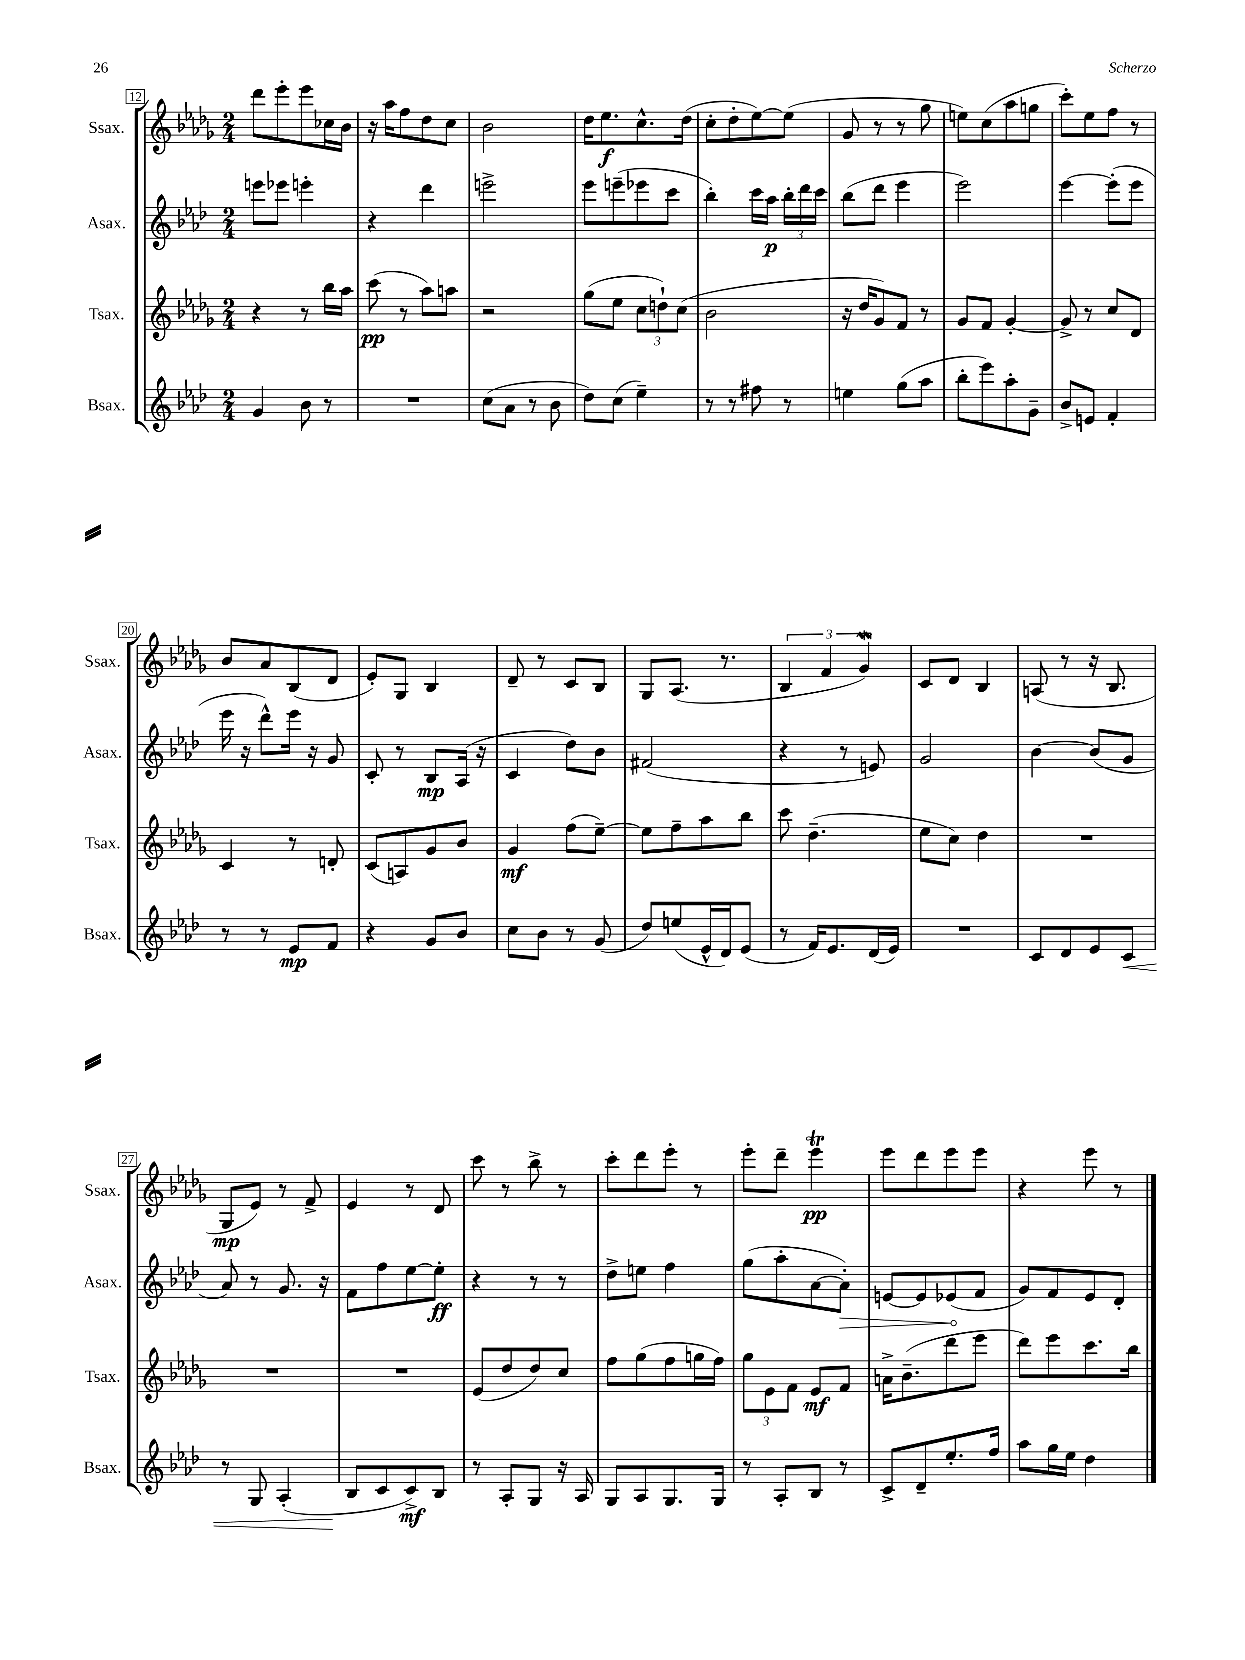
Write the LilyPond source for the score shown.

<<
\new StaffGroup <<
\new Staff = "s0" \with { instrumentName = "Ssax." shortInstrumentName = "Ssax." } {
    \clef treble \key des \major \numericTimeSignature \time 2/4
    \autoBeamOff des'''8[ ees'''8-. ees'''8 ces''16 bes'16] |
    r16 aes''16[ f''8 des''8 c''8] |
    bes'2 |
    des''16[ ees''8.\f c''8.-^ des''16]( |
    c''8[-. des''8-. ees''8~) ees''8]( |
    ges'8 r8 r8 ges''8 |
    e''8[) c''8( aes''8 g''8] |
    c'''8[-.) ees''8 f''8] r8 |
    bes'8[ aes'8 bes8( des'8] |
    ees'8[-.) ges8] bes4 |
    des'8-- r8 c'8[ bes8] |
    ges8[ aes8.]( r8. |
    \tuplet 3/2 { bes4 f'4 ges'4\mordent) } |
    c'8[ des'8] bes4 |
    a8( r8 r16 bes8. |
    ges8[\mp ees'8]) r8 f'8-> |
    ees'4 r8 des'8 |
    c'''8 r8 bes''8-> r8 |
    c'''8[-. des'''8 ees'''8]-. r8 |
    ees'''8[-. des'''8]-- ees'''4\trill\pp |
    ees'''8[ des'''8 ees'''8 ees'''8] |
    r4 ees'''8 r8 \bar "|." |
}
\new Staff = "s1" \with { instrumentName = "Asax." shortInstrumentName = "Asax." } {
    \clef treble \key aes \major \numericTimeSignature \time 2/4
    \autoBeamOff e'''8[ ees'''8] e'''4-. |
    r4 des'''4 |
    e'''2-> |
    ees'''8[ e'''8--( ees'''8 c'''8] |
    bes''4-.) c'''16[ aes''16]\p \tuplet 3/2 { bes''16[-. des'''16 c'''16] } |
    bes''8[( des'''8] ees'''4 |
    ees'''2) |
    ees'''4~ ees'''8[-.( ees'''8] |
    ees'''16 r16 des'''8[-^) ees'''16] r16 g'8 |
    c'8-. r8 bes8[\mp aes16]( r16 |
    c'4 des''8[) bes'8] |
    fis'2( |
    r4 r8 e'8) |
    g'2 |
    bes'4~ bes'8[( g'8] |
    aes'8) r8 g'8. r16 |
    f'8[ f''8 ees''8~ ees''8]-.\ff |
    r4 r8 r8 |
    des''8[-> e''8] f''4 |
    g''8[( aes''8-. aes'8~ \once \override Hairpin.circled-tip = ##t aes'8]-.\>) |
    e'8[~ e'8 ees'8\!( f'8] |
    g'8[) f'8 ees'8 des'8]-. \bar "|." |
}
\new Staff = "s2" \with { instrumentName = "Tsax." shortInstrumentName = "Tsax." } {
    \clef treble \key des \major \numericTimeSignature \time 2/4
    \autoBeamOff r4 r8 bes''16[ aes''16] |
    c'''8\pp( r8 aes''8[) a''8] |
    r2 |
    ges''8[( ees''8] \tuplet 3/2 { c''8[ d''8-!) c''8]( } |
    bes'2 |
    r16 des''16[ ges'8) f'8] r8 |
    ges'8[ f'8] ges'4~-. |
    ges'8-> r8 c''8[ des'8] |
    c'4 r8 d'8-. |
    c'8[( a8) ges'8 bes'8] |
    ges'4\mf f''8[( ees''8]~--) |
    ees''8[ f''8-- aes''8 bes''8] |
    c'''8 des''4.--( |
    ees''8[ c''8]) des''4 |
    R2 |
    R2 |
    R2 |
    ees'8[( des''8 des''8) c''8] |
    f''8[ ges''8( f''8 g''16 f''16]) |
    \tuplet 3/2 { ges''8[ ees'8 f'8] } ees'8[\mf f'8] |
    a'16[-> bes'8.--( des'''8 ees'''8] |
    des'''8[) ees'''8 c'''8. bes''16] \bar "|." |
}
\new Staff = "s3" \with { instrumentName = "Bsax." shortInstrumentName = "Bsax." } {
    \clef treble \key aes \major \numericTimeSignature \time 2/4
    \autoBeamOff g'4 bes'8 r8 |
    R2 |
    c''8[( aes'8] r8 bes'8 |
    des''8[) c''8]( ees''4--) |
    r8 r8 fis''8 r8 |
    e''4 g''8[( aes''8] |
    bes''8[-. ees'''8) aes''8-. g'8]-- |
    bes'8[-> e'8] f'4-. |
    r8 r8 ees'8[\mp f'8] |
    r4 g'8[ bes'8] |
    c''8[ bes'8] r8 g'8( |
    des''8[) e''8( ees'16-^ des'16) ees'8]( |
    r8 f'16[) ees'8. des'16( ees'16]) |
    R2 |
    c'8[ des'8 ees'8 c'8]\< |
    r8 g8 aes4-.( |
    bes8[\! c'8 c'8->\mf) bes8] |
    r8 aes8[-. g8] r16 aes16 |
    g8[ aes8 g8. g16] |
    r8 aes8[-. bes8] r8 |
    c'8[-> des'8-- ees''8.-. f''16] |
    aes''8[ g''16 ees''16] des''4 \bar "|." |
}
>>
>>
\layout { \context { \Score currentBarNumber = #12 \override BarNumber.stencil = #(make-stencil-boxer 0.1 0.3 ly:text-interface::print) } }
